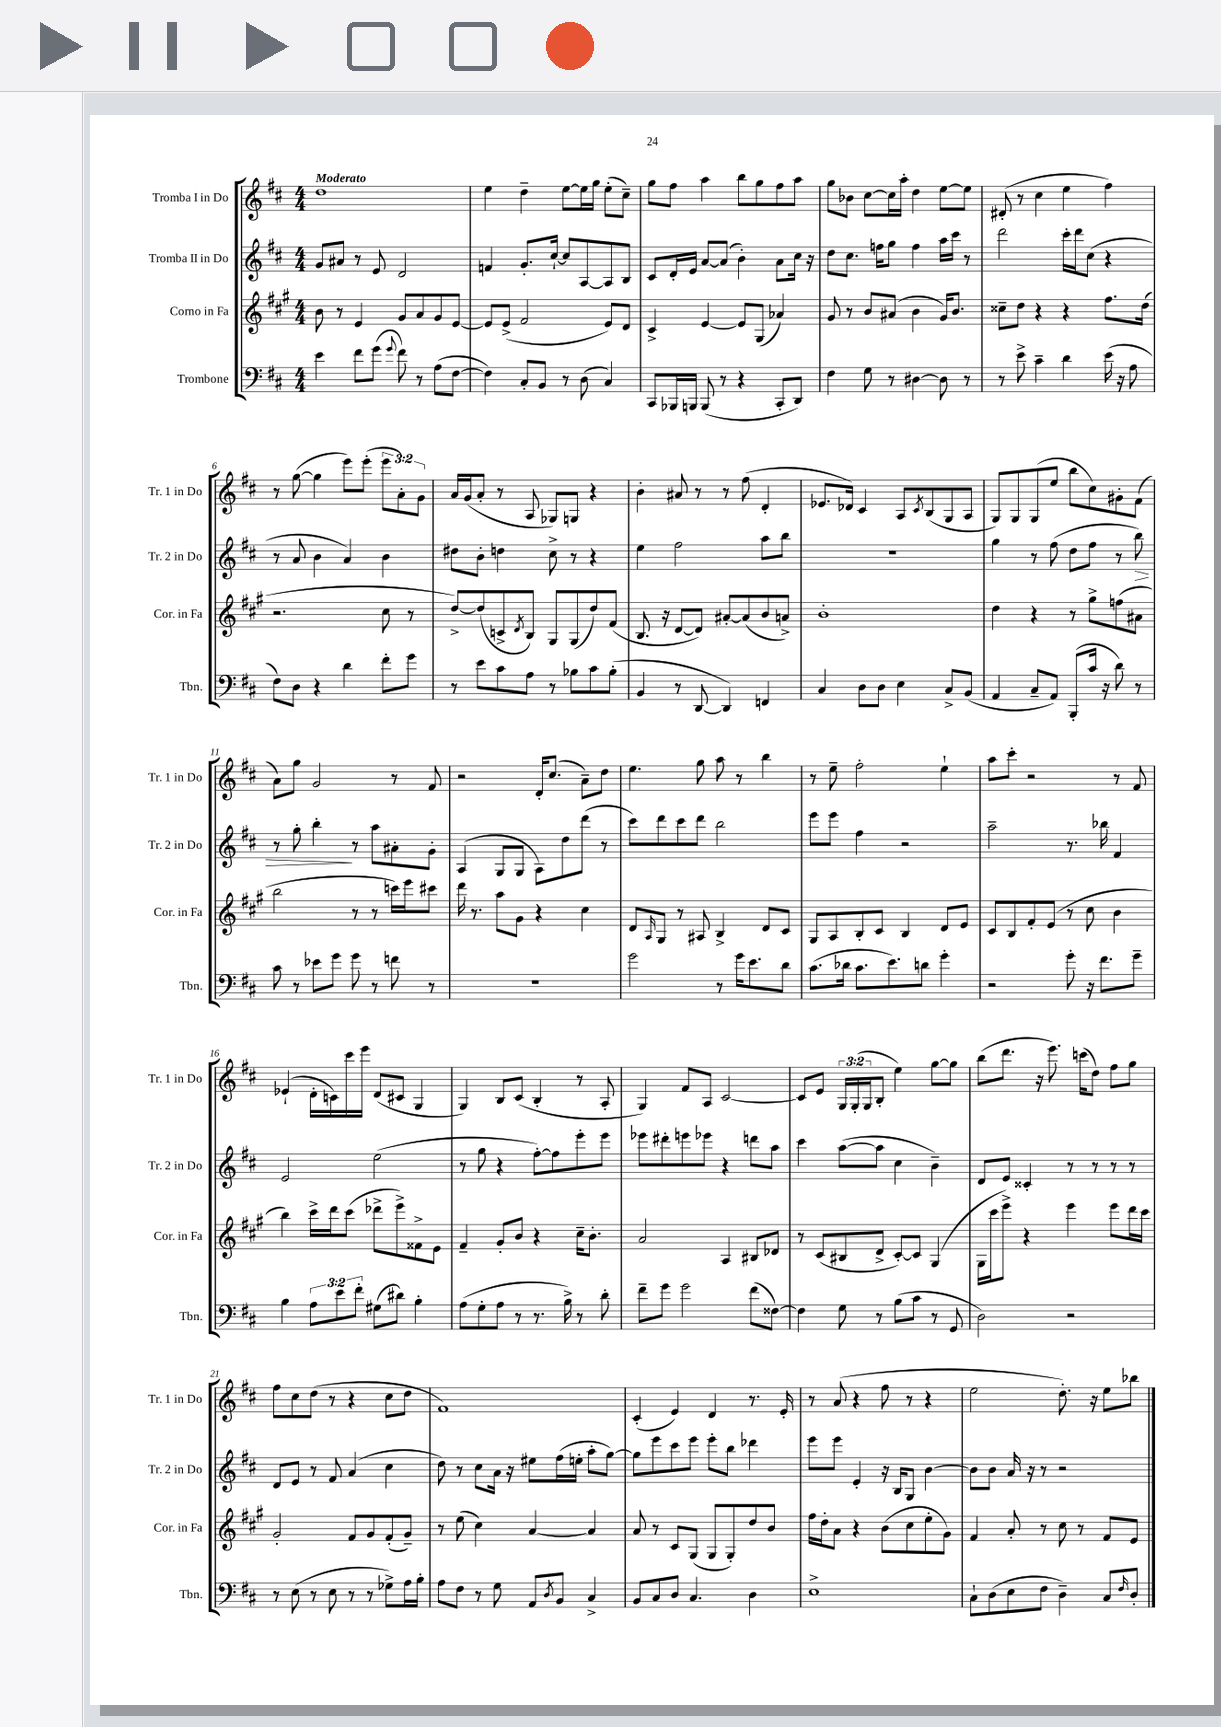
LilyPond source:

<<
\new StaffGroup <<
\new Staff = "s0" \with { instrumentName = "Tromba I in Do" shortInstrumentName = "Tr. 1 in Do" } {
    \clef treble \key d \major \numericTimeSignature \time 4/4 \override Staff.TupletNumber.text = #tuplet-number::calc-fraction-text \tempo "Moderato"
    d''1 |
    e''4 d''4-- e''8~ e''16 g''16 e''8-.( cis''8--) |
    g''8 fis''8 a''4 b''8 g''8 fis''8 a''8 |
    g''8 bes'8 cis''8~ cis''16 a''16-. d''4 e''8~ e''8 |
    dis'8-.( r8 cis''4 e''4 fis''4) |
    r8 g''8~( g''4 e'''8) e'''8-.( \tuplet 3/2 { e'''8 a'8-.) g'8 } |
    a'16 g'16( a'8-. r8 a8 ges8) g8 r4 |
    b'4-. ais'8 r8 r8 fis''8( d'4-. |
    ees'8. des'16) cis'4 a8 \acciaccatura { cis'8 } b8( g8 a8 |
    g8) g8 g8( e''8 b''8 cis''8) gis'8-. fis'8( |
    a'8) g''8 g'2 r8 fis'8 |
    r2 d'16-. cis''8.( a'8--) d''8 |
    e''4. g''8 a''8 r8 b''4 |
    r8 e''8-- fis''2-. e''4-! |
    a''8 cis'''8-. r2 r8 fis'8 |
    ees'4-!( d'16-. c'16) cis'''16 e'''16 d'8( cis'8 g4 |
    g4) b8 cis'8( b4-. r8 a8-. |
    g4) fis'8 a8 cis'2~ |
    cis'8 e'8 \tuplet 3/2 { g16 g16-.( g16 } b8-. e''4) g''8~ g''8 |
    b''8( d'''8. r16 e'''8.) c'''16( d''8) fis''8 g''8 |
    fis''8 cis''8 d''8( r8 r4 cis''8 d''8 |
    fis'1) |
    cis'4-.( e'4) d'4 r8. e'16-. |
    r8 a'8( r4 fis''8 r8 r4 |
    e''2 d''8.-.) r16 e''8 bes''8 \bar "|." |
}
\new Staff = "s1" \with { instrumentName = "Tromba II in Do" shortInstrumentName = "Tr. 2 in Do" } {
    \clef treble \key d \major \numericTimeSignature \time 4/4
    g'8 ais'8 r8 e'8 d'2 |
    f'4 g'8.-. cis''16~-! cis''8 a8~ a8 b8 |
    cis'8 d'16-. e'16 a'8~ a'8( b'4-.) a'8 cis''16 r16 |
    d''8 cis''8. f''16 g''8 f''4 a''16 cis'''16 r8 |
    d'''2 cis'''16-. d'''16 cis''8( r4 |
    r8 a'8 b'4 a'4) b'4 |
    dis''8 b'8-. d''4 cis''8-> r8 r4 |
    e''4 fis''2 a''8 b''8 |
    R1 |
    g''4 r8 fis''8( d''8 fis''8 r8 b''8\>) |
    r8 g''8-. b''4-.\! r8 a''8 ais'8-. g'8-. |
    a4( g8 g8 a8) d''8 d'''8( r8 |
    cis'''8) d'''8 cis'''8 d'''8 b''2 |
    e'''8 e'''8 fis''4 r2 |
    a''2-- r8. bes''16 fis'4 |
    e'2 e''2( |
    r8 g''8 r4 fis''8~-.) fis''8 e'''8-. e'''8 |
    ees'''8 dis'''8-. e'''8 ees'''8 r4 d'''8 a''8 |
    cis'''4 a''8~( a''8 cis''4 b'4--) |
    d'8 e'8 cisis'4-. r8 r8 r8 r8 |
    d'8 e'8 r8 fis'8 a'4( cis''4 |
    d''8) r8 cis''8 a'16 r16 eis''8 fis''16( e''16-. a''8-. g''8~) |
    g''8 e'''8 cis'''8 e'''8 e'''8-. b''8 des'''4 |
    e'''8 e'''8 e'4-. r16 b16 g8 b'4~ |
    b'8 b'8 a'16 r16 r8 r2 \bar "|." |
}
\new Staff = "s2" \with { instrumentName = "Corno in Fa" shortInstrumentName = "Cor. in Fa" } {
    \clef treble \key a \major \numericTimeSignature \time 4/4
    b'8 r8 e'4 gis'8 a'8 gis'8 e'8~ |
    e'8 e'8->( fis'2 e'8) d'8 |
    cis'4-> e'4~ e'8 gis8( aes'4) |
    gis'8 r8 b'8 ais'8( b'4 gis'16) b'8. |
    cisis''8-- d''8 r4 r4 fis''8. d''16( |
    r2. cis''8 r8 |
    d''8~->) d''8( c'8-> \acciaccatura { d'8 } b8) gis8 gis8( d''8) fis'8( |
    b8. r16 d'8~ d'8) ais'8~-. ais'8( b'8 a'8->) |
    b'1-. |
    d''4 r4 r8 gis''8-> f''8( ais'8 |
    b''2 r8 r8 c'''16) e'''16 cis'''8 |
    d'''16 r8. a''8 gis'8 r4 cis''4 |
    d'8 \grace { a16 } gis8 r8 ais8 b4-> d'8 cis'8 |
    gis8 a8 b8-. cis'8 b4 d'8 e'8 |
    cis'8 b8 fis'8-. e'8( r8 cis''8 b'4 |
    b''4) cis'''16-> d'''16 cis'''8( des'''8-> e'''8->) fisis'8-> e'8 |
    fis'4-- gis'8-. b'8 r4 cis''16-- b'8.-. |
    a'2 a4 bis8 des'8 |
    r8 cis'8( bis8 d'8-> cis'8~-.) cis'8 gis4( |
    gis16 cis'''16 e'''8->) r4 e'''4 e'''8 d'''16 cis'''16 |
    gis'2-. fis'8 gis'8 fis'8-.( gis'8--) |
    r8 e''8( cis''4) a'4~ a'4 |
    a'8 r8 cis'8 gis8( gis8 gis8-.) d''8 b'8 |
    fis''16 d''16-. a'8 r4 b'8( cis''8 e''8-. gis'8) |
    fis'4 a'8-. r8 cis''8 r8 fis'8 e'8 \bar "|." |
}
\new Staff = "s3" \with { instrumentName = "Trombone" shortInstrumentName = "Tbn." } {
    \clef bass \key d \major \numericTimeSignature \time 4/4 \override Staff.TupletNumber.text = #tuplet-number::calc-fraction-text
    e'4 fis'8 g'8( \appoggiatura { g'8 } fis'8) r8 a8( fis8~ |
    fis4) cis8-. b,8 r8 d8( cis4) |
    cis,8 bes,,16 b,,16 b,,8( r8 r4 cis,8-. d,8) |
    fis4 g8 r8 dis4~ dis8 r8 |
    r8 e'8-> cis'4-- d'4 e'16( r16 a8 |
    fis8) d8 r4 d'4 fis'8-. g'8 |
    r8 e'8 cis'8 a8 r8 bes8 cis'8 bes8-.( |
    b,4 r8 d,8~ d,4) f,4 |
    cis4 d8 d8 e4 cis8-> b,8( |
    a,4 cis8-- a,8) b,,8-.( cis'16 r16 d'8) r8 |
    cis'8 r8 ees'8 g'8 g'8 r8 f'8 r8 |
    r1 |
    g'2 r8 g'16 e'8. d'8 |
    cis'8.( des'16 cis'8. e'8.) d'8 g'4-. |
    r2 g'8-. r16 fis'8. g'8-- |
    b4 \tuplet 3/2 { a8 e'8 fis'8-. } gis8( dis'8) b4-. |
    a8( g8-. a8 r8 r8. b16->) r8 d'8-. |
    fis'8-- g'8 g'2 fis'8( fisis8~) |
    fisis4 g8 r8 b8( cis'8 r8 g,8 |
    d2) r2 |
    r8 e8( r8 e8 r8 r8 ges8->) a16 b16-. |
    a8 fis8 r8 g8 a,8 \acciaccatura { d8 } b,8 cis4-> |
    b,8 cis8 d8 cis4. d4 |
    e1-> |
    cis8-! d8( e8 fis8 d4--) cis8 \grace { fis16 } d8-. \bar "|." |
}
>>
>>
